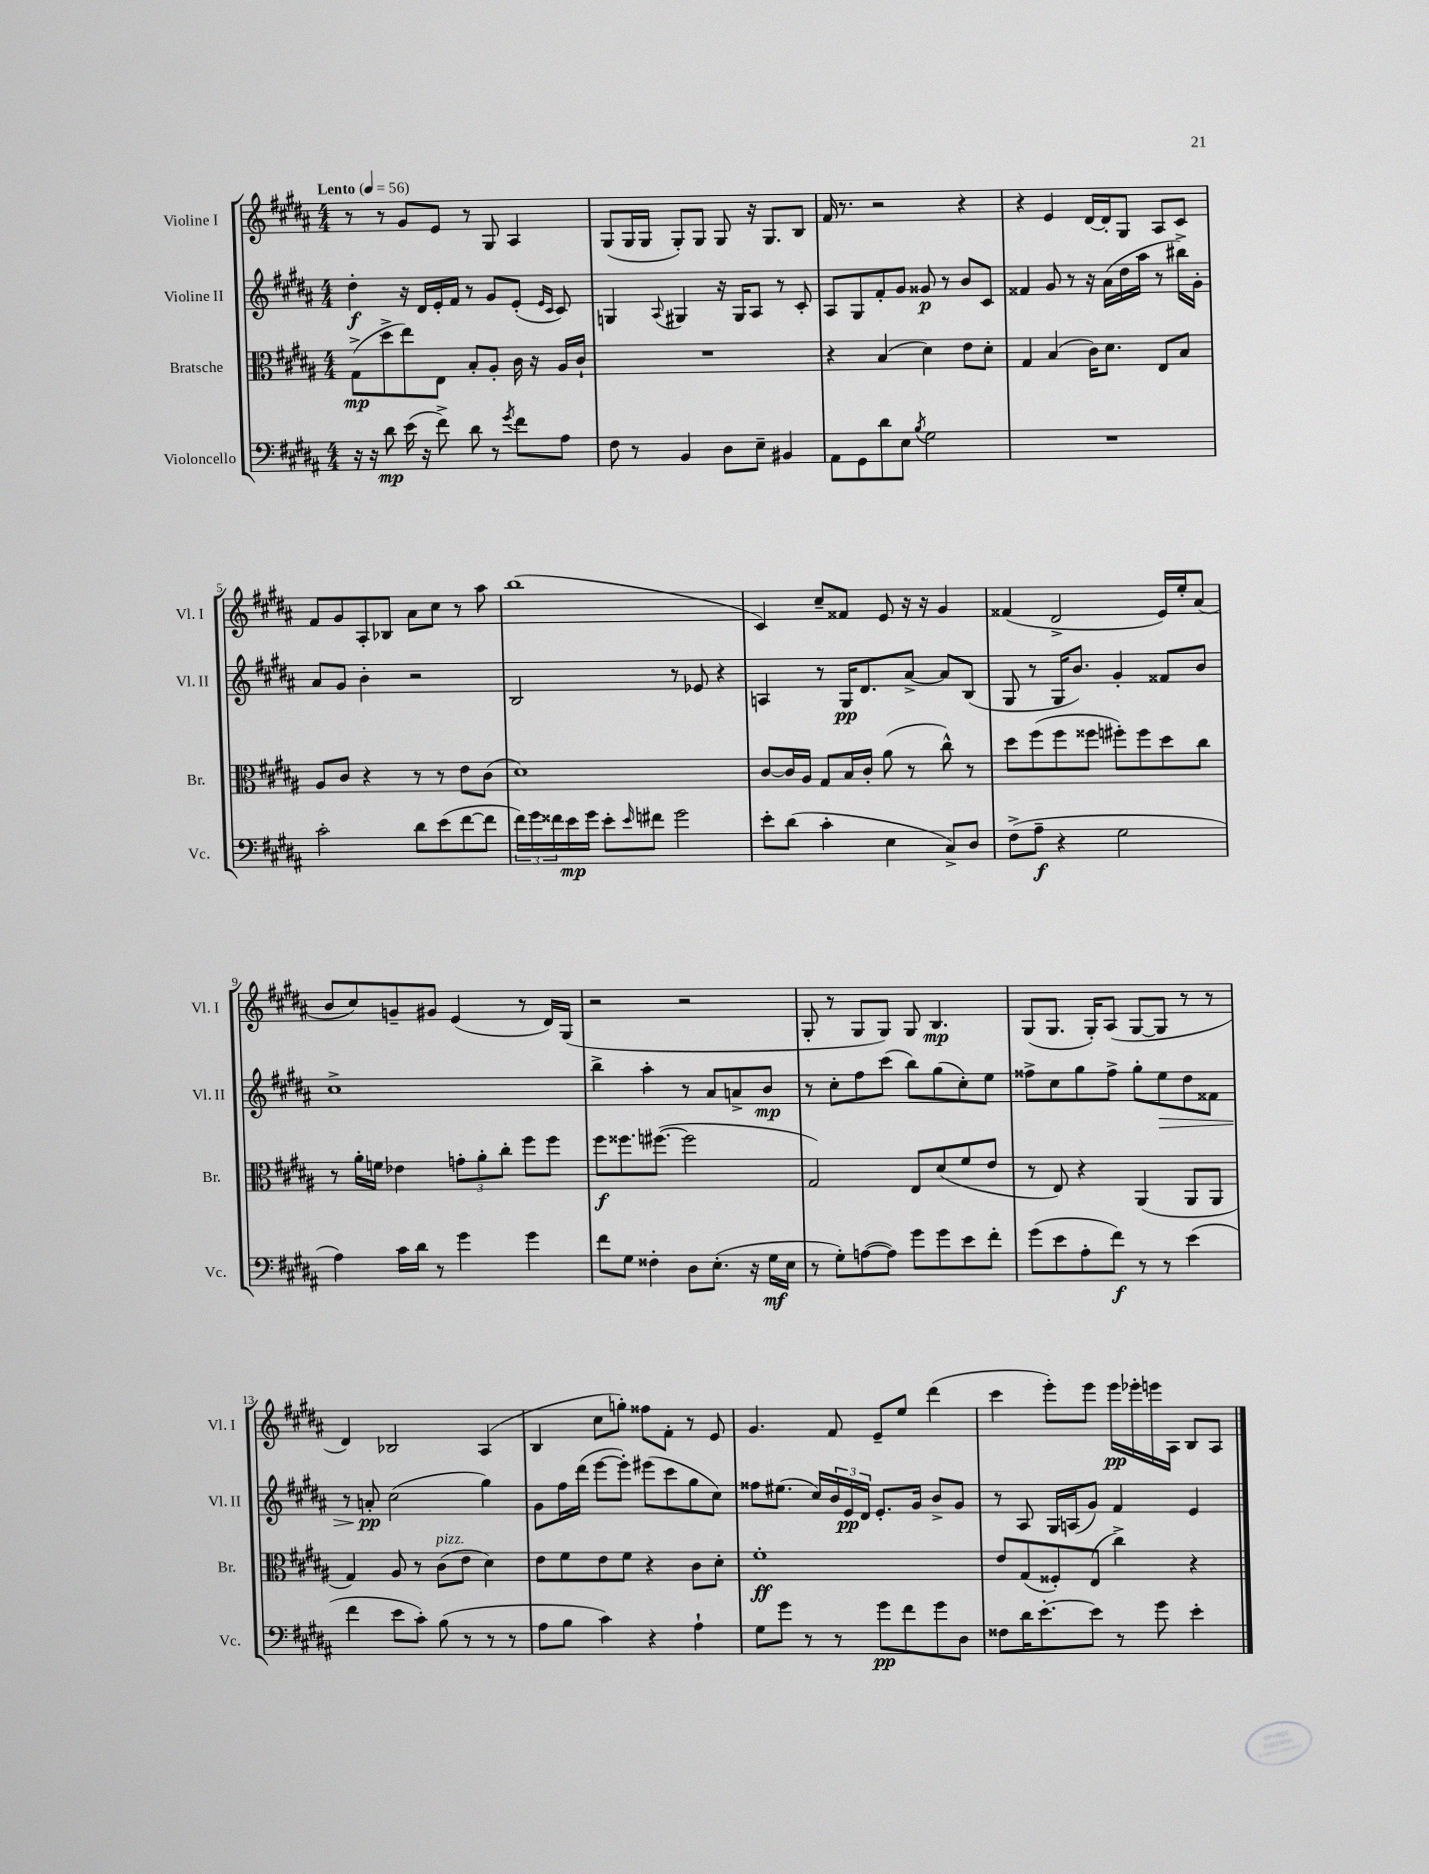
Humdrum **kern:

**kern	**kern	**kern	**kern
*staff4	*staff3	*staff2	*staff1
*clefF4	*clefC3	*clefG2	*clefG2
*k[f#c#g#d#a#]	*k[f#c#g#d#a#]	*k[f#c#g#d#a#]	*k[f#c#g#d#a#]
*M4/4	*M4/4	*M4/4	*M4/4
*MM56	*MM56	*MM56	*MM56
16r	(8G#^	4dd#'	8r
16r	.	.	.
8d#	8dd#^	.	8r
(16e	8ee)	16r	8g#
16r	.	16d#	.
8f#^)	8E	16e'	8e
.	.	16f#	.
8d#	8B'	8r	8r
8r	8A#'	8g#	8G#
8qg#	.	.	.
8f#	16c#	(8e'	4A#
.	16r	.	.
.	.	16qqe	.
.	.	16qqc#	.
8A#	16A#	8c#)	.
.	16c#`	.	.
=	=	=	=
8F#	1r	4G	(8G#
8r	.	.	16G#
.	.	.	16G#
.	.	8qqA#	.
4BB	.	4G#	8G#')
.	.	.	8G#
8D#	.	16r	8G#
.	.	16G#	.
8E~	.	8A#	16r
.	.	.	8.G#
4BB#	.	8r	.
.	.	8c#'	8B
=	=	=	=
8AA#	4r	8A#	16f#
.	.	.	8.r
8GG#	.	8G#	.
8d#	(4B	8f#'	2r
8E	.	8g#	.
8qB	.	.	.
2G#	4d#)	8g##	.
.	.	8r	.
.	8e	8b	4r
.	8d#'	8c#	.
=	=	=	=
1r	4G#	4f##	4r
.	(4B	8g#	4e
.	.	8r	.
.	16c#)	16r	[16d#
.	8.d#	(16a#	16d#']
.	.	16dd#	8G#
.	.	16aa#	.
.	8E	8r	8A#
.	8B	16bb#^)	8c#
.	.	16g#'	.
=	=	=	=
2c#'	8A#	8a#	8f#
.	8c#	8g#	8g#
.	4r	4b'	8A#'
.	.	.	8B-
8d#	8r	2r	8a#
(8e	8r	.	8cc#
[8f#	8e	.	8r
8f#]	(8c#	.	8aa#
=	=	=	=
24f#)	1d#)	2B	(1bb
24g#	.	.	.
24f##	.	.	.
16e	.	.	.
16g#	.	.	.
8e'	.	.	.
16qqe	.	.	.
8f#	.	.	.
2g#	.	8r	.
.	.	8e-	.
.	.	4r	.
=	=	=	=
8e'	[8c#	4A	4c#)
(8d#	16c#]	.	.
.	16A#	.	.
4c#'	8G#	8r	8cc#~
.	16B	16G#	8f##
.	16c#'	8.d#	.
4E	(8a#	.	8e
.	8r	[8a#^	16r
.	.	.	16r
8C#^)	8cc#^^)	8a#]	4g#
8D#	8r	(8B	.
=	=	=	=
(8F#^	8dd#	8G#	(4f##
8A#~	(8ff#	8r	.
4r	8ff#	16G#	2d#^
.	.	8.b)	.
.	8ff##	.	.
2G#	8ff#')	4g#'	.
.	8ff#	.	.
.	8dd#	8f##	16e)
.	.	.	16ee'
.	8cc#	8b	(8a#
=	=	=	=
4A#)	8r	1cc#^	8b
.	16a#'	.	8cc#)
.	16f	.	.
16c#	4e-	.	8g~
16d#	.	.	.
8r	.	.	8g#
4g#	12g'	.	(4e
.	12a#'	.	.
.	12cc#'	.	.
4g#	8ff#	.	8r
.	8ff#	.	16d#)
.	.	.	(16G#
=	=	=	=
8f#	8ff#	4bb^	2r
8G#	8.ff##	.	.
4F##'	.	4aa#'	.
.	([8.ff#	.	.
8D#	2ff#]	8r	2r
(8.E'	.	8a#	.
.	.	8a^	.
16r	.	.	.
16G#	.	8b	.
16E	.	.	.
=	=	=	=
8r	2G#)	8r	8G#'
8G#')	.	8cc#'	8r
([8A	.	8ff#	8G#
8A])	.	(8ccc#	8G#)
8g#	8E	8bb)	8G#
8g#	(8d#	(8gg#	4.B
8e	8f#	8cc#')	.
8f#'	8e	8ee	.
=	=	=	=
(8g#	8r	8ff##^	(8G#
8e	8E)	8cc#	8.G#
8A#'	4r	8gg#	.
.	.	.	16G#')
8f#)	.	8ff##^	(8A#
8r	(4AA#	8gg#'	[8G#
8r	.	8ee	8G#]
(4e	8AA#	8dd#	8r
.	8AA#	8f##	8r
=	=	=	=
4f#	4G#)	8r	4d#)
.	.	8a'	.
8e	8A#	(2cc#	2B-
8c#')	8r	.	.
(8B	(8c#	.	.
8r	8e	.	.
8r	4d#)	4gg#)	(4A#
8r	.	.	.
=	=	=	=
8A#	8e	8g#	4B
8B	8f#	16ff#	.
.	.	(16ddd#	.
4c#)	8e	[8eee	8cc#
.	8f#	8eee'])	8gg')
4r	4r	(8eee#	8ff##
.	.	8ccc#	8f#'
4A#`	8c#	8gg#	8r
.	8d#'	8cc#)	8e
=	=	=	=
8G#	1f#'	8ff##	4.g#
8g#	.	(8.ee#	.
8r	.	.	.
.	.	16cc#)	.
8r	.	24b	8f#
.	.	24e	.
.	.	24d#	.
8g#	.	8.e'	8e~
8f#	.	.	8ee
.	.	16g#	.
8g#	.	8b^	(4ddd#
8D#	.	8g#	.
=	=	=	=
8F##	8e	8r	4ccc#
16d#	(8G#	8A#	.
[8.e'	.	.	.
.	8F##')	16G#	8eee')
.	.	(16A	.
8e]	(8E	8g#)	8eee
8r	4cc#^)	4f#	16eee
.	.	.	16eee-'
8g#	.	.	16eee
.	.	.	16A#
4e'	4r	4e	8B
.	.	.	8A#
==	==	==	==
*-	*-	*-	*-
